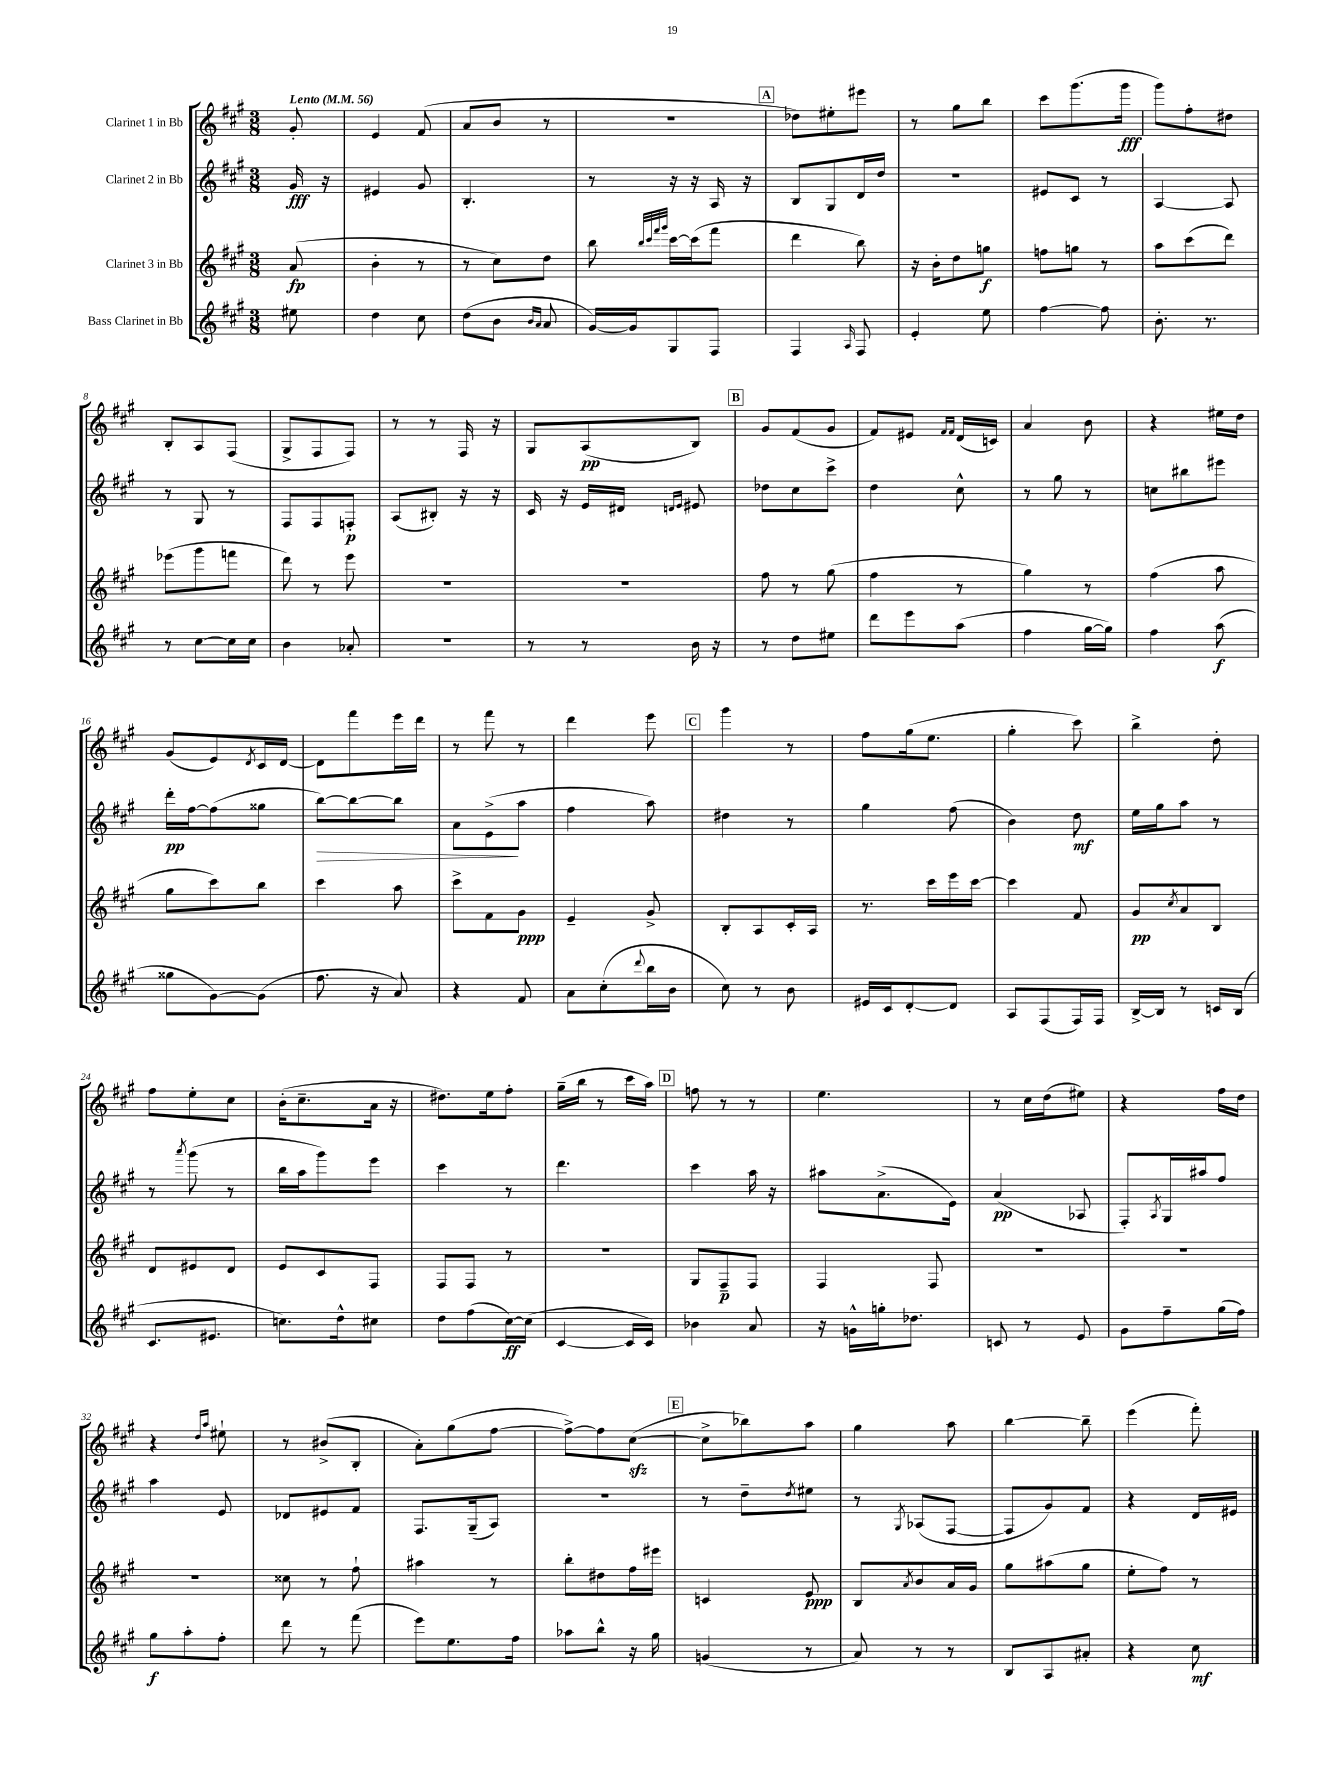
<<
\new StaffGroup <<
\new Staff = "s0" \with { instrumentName = "Clarinet 1 in Bb" } {
    \clef treble \key a \major \numericTimeSignature \time 3/8 \partial 8 \tempo "Lento" 4 = 56
    gis'8-. |
    e'4 fis'8( |
    a'8 b'8 r8 |
    R4. |
    \mark \markup { \box "A" } des''8) eis''8-. eis'''8 |
    r8 gis''8 b''8 |
    cis'''8 gis'''8.( gis'''16\fff |
    gis'''8) fis''8-. dis''8 |
    b8-. a8 fis8( |
    gis8-> fis8 fis8) |
    r8 r8 fis16 r16 |
    gis8 a8\pp( b8) |
    \mark \markup { \box "B" } gis'8 fis'8( gis'8 |
    fis'8) eis'8 \grace { fis'16 fis'16 } d'16( c'16) |
    a'4 b'8 |
    r4 eis''16 d''16 |
    gis'8( e'8) \acciaccatura { d'8 } cis'16 d'16~ |
    d'8 fis'''8 e'''16 d'''16 |
    r8 fis'''8 r8 |
    d'''4 e'''8 |
    \mark \markup { \box "C" } gis'''4 r8 |
    fis''8 gis''16( e''8. |
    gis''4-. cis'''8) |
    b''4-> d''8-. |
    fis''8 e''8-. cis''8 |
    b'16-.( cis''8.-- a'16 r16 |
    dis''8.) e''16 fis''8-. |
    gis''16--( b''16 r8 cis'''16 a''16) |
    \mark \markup { \box "D" } f''8 r8 r8 |
    e''4. |
    r8 cis''16 d''16( eis''8) |
    r4 fis''16 d''16 |
    r4 \grace { d''16 a''16 } eis''8-! |
    r8 bis'8->( b8-. |
    a'8-.) gis''8( fis''8~ |
    fis''8~->) fis''8 cis''8~\sfz( |
    \mark \markup { \box "E" } cis''8-> bes''8) a''8 |
    gis''4 a''8 |
    b''4~ b''8-- |
    e'''4( fis'''8-.) \bar "|." |
}
\new Staff = "s1" \with { instrumentName = "Clarinet 2 in Bb" } {
    \clef treble \key a \major \numericTimeSignature \time 3/8 \partial 8
    gis'16\fff r16 |
    eis'4 gis'8 |
    b4.-. |
    r8 r16 r16 a16 r16 |
    \mark \markup { \box "A" } b8 gis8 d'16 d''16 |
    R4. |
    eis'8 cis'8 r8 |
    a4~ a8 |
    r8 gis8 r8 |
    fis8 fis8 f8-.\p |
    a8( bis8-.) r16 r16 |
    cis'16 r16 e'16 dis'16 \grace { d'16 e'16 } eis'8 |
    \mark \markup { \box "B" } des''8 cis''8 cis'''8-> |
    d''4 cis''8-^ |
    r8 gis''8 r8 |
    c''8 bis''8 eis'''8 |
    d'''16-.\pp fis''16~ fis''8( gisis''8 |
    b''8~\>) b''8~ b''8 |
    a'8 e'8->\!( a''8 |
    fis''4 a''8) |
    \mark \markup { \box "C" } dis''4 r8 |
    gis''4 fis''8( |
    b'4) d''8\mf |
    e''16 gis''16 a''8 r8 |
    r8 \acciaccatura { a'''8 } gis'''8( r8 |
    b''16 a''16 gis'''8) e'''8 |
    cis'''4 r8 |
    d'''4. |
    \mark \markup { \box "D" } cis'''4 a''16 r16 |
    ais''8 a'8.->( e'16) |
    a'4\pp( aes8 |
    fis8-.) \acciaccatura { a8 } gis16 ais''16 fis''8 |
    a''4 e'8 |
    des'8 eis'8 fis'8 |
    fis8. gis16--( a8) |
    R4. |
    \mark \markup { \box "E" } r8 d''8-- \acciaccatura { d''8 } eis''8 |
    r8 \acciaccatura { gis8 } aes8( fis8~ |
    fis8 gis'8) fis'8 |
    r4 d'16 eis'16 \bar "|." |
}
\new Staff = "s2" \with { instrumentName = "Clarinet 3 in Bb" } {
    \clef treble \key a \major \numericTimeSignature \time 3/8 \partial 8
    a'8\fp( |
    b'4-. r8 |
    r8 cis''8) d''8 |
    b''8 \grace { b''32 cis'''32 fis'''32 gis'''32 } cis'''16~ cis'''16( fis'''8 |
    \mark \markup { \box "A" } d'''4 b''8) |
    r16 b'16-. d''8 g''8\f |
    f''8 g''8 r8 |
    a''8 cis'''8( d'''8) |
    ees'''8( gis'''8 f'''8 |
    d'''8) r8 e'''8 |
    R4. |
    R4. |
    \mark \markup { \box "B" } fis''8 r8 gis''8( |
    fis''4 r8 |
    gis''4) r8 |
    fis''4( a''8 |
    gis''8 cis'''8) b''8 |
    cis'''4 a''8 |
    cis'''8-> fis'8 gis'8\ppp |
    e'4-- gis'8-> |
    \mark \markup { \box "C" } b8-. a8 cis'16-. a16 |
    r8. cis'''16 e'''16 cis'''16~ |
    cis'''4 fis'8 |
    gis'8\pp \acciaccatura { cis''8 } a'8 b8 |
    d'8 eis'8 d'8 |
    e'8 cis'8 fis8 |
    fis8 fis8 r8 |
    R4. |
    \mark \markup { \box "D" } gis8 fis8--\p fis8 |
    fis4 fis8 |
    R4. |
    R4. |
    R4. |
    cisis''8 r8 fis''8-! |
    ais''4 r8 |
    b''8-. dis''8 fis''16 eis'''16 |
    \mark \markup { \box "E" } c'4 e'8\ppp |
    b8 \acciaccatura { a'8 } b'8 a'16 gis'16 |
    gis''8 ais''8( gis''8 |
    e''8-. fis''8) r8 \bar "|." |
}
\new Staff = "s3" \with { instrumentName = "Bass Clarinet in Bb" } {
    \clef treble \key a \major \numericTimeSignature \time 3/8 \partial 8
    eis''8 |
    d''4 cis''8 |
    d''8( b'8 \grace { b'16 a'16 } a'8 |
    gis'16~) gis'16 gis8 fis8 |
    \mark \markup { \box "A" } fis4 \grace { a16 } fis8 |
    e'4-. e''8 |
    fis''4~ fis''8 |
    b'8.-. r8. |
    r8 cis''8~ cis''16 cis''16 |
    b'4 aes'8-. |
    r4. |
    r8 r8 b'16 r16 |
    \mark \markup { \box "B" } r8 d''8 eis''8 |
    d'''8 e'''8 a''8( |
    fis''4 gis''16~ gis''16) |
    fis''4 a''8\f( |
    gisis''8 gis'8~) gis'8( |
    fis''8. r16 a'8) |
    r4 fis'8 |
    a'8 cis''8-.( \appoggiatura { d'''8 } b''16 b'16 |
    \mark \markup { \box "C" } cis''8) r8 b'8 |
    eis'16 cis'16 d'8~-. d'8 |
    a8 fis8( fis16) fis16 |
    b16~-> b16 r8 c'16 b16( |
    cis'8. eis'8. |
    c''8.) d''16-^ cis''8 |
    d''8 fis''8( cis''16~\ff) cis''16( |
    cis'4~ cis'16 cis'16) |
    \mark \markup { \box "D" } bes'4 a'8 |
    r16 g'16-^ g''16-. des''8. |
    c'8 r8 e'8 |
    gis'8 fis''8-- gis''16( fis''16) |
    gis''8\f a''8-. fis''8-. |
    d'''8 r8 fis'''8( |
    e'''8) e''8. fis''16 |
    aes''8 b''8-^ r16 gis''16 |
    \mark \markup { \box "E" } g'4( r8 |
    a'8) r8 r8 |
    b8 a8 ais'8-. |
    r4 cis''8\mf \bar "|." |
}
>>
>>
